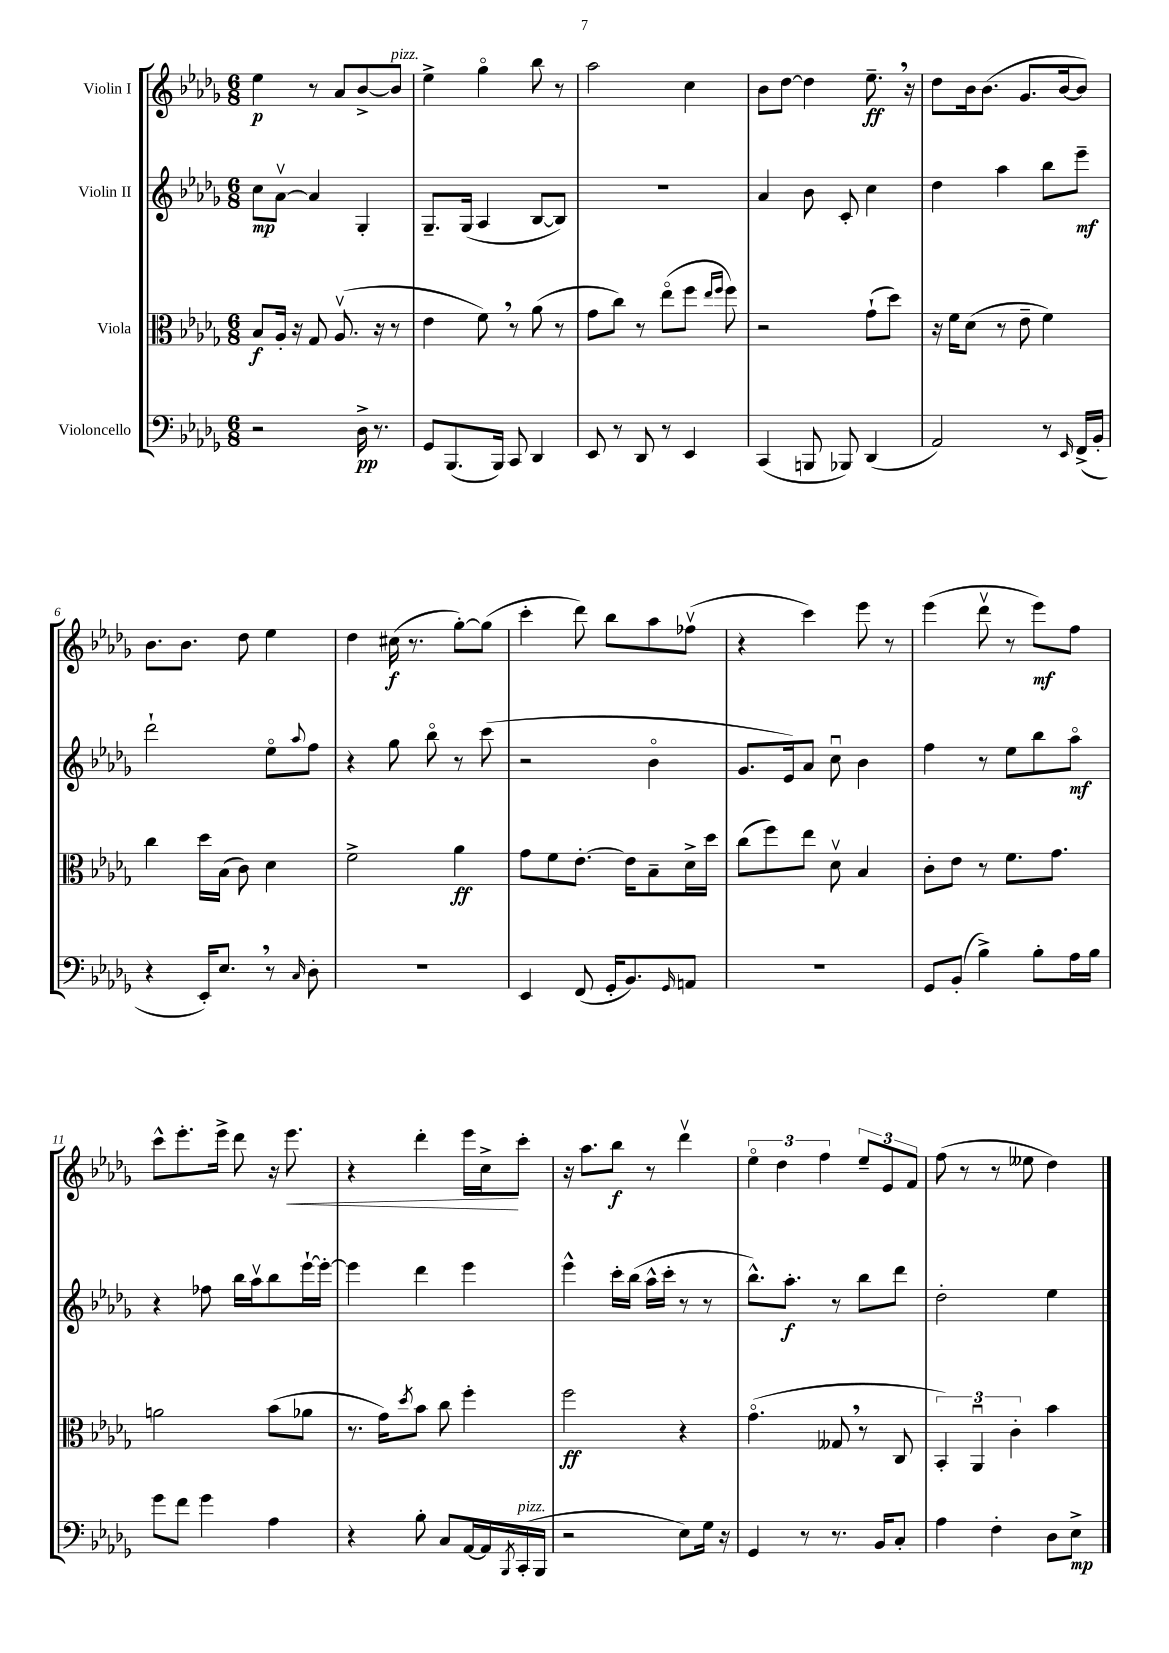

**kern	**kern	**kern	**kern
*staff4	*staff3	*staff2	*staff1
*clefF4	*clefC3	*clefG2	*clefG2
*k[b-e-a-d-g-]	*k[b-e-a-d-g-]	*k[b-e-a-d-g-]	*k[b-e-a-d-g-]
*M6/8	*M6/8	*M6/8	*M6/8
2r	8B-	8cc	4ee-
.	16A-'	[8a-v	.
.	16r	.	.
.	8G-	4a-]	8r
.	(8.A-v	.	8a-
16D-^	.	4G-'	[8b-^
8.r	16r	.	.
.	8r	.	8b-]
=	=	=	=
8GG-	4e-	8.G-~	4ee-^
(8.BBB-	.	.	.
.	.	(16G-	.
.	8f)	4A-	4gg-o
16BBB-)	.	.	.
8CC	8r	.	.
4DD-	(8a-	[8B-	8bb-
.	8r	8B-])	8r
=	=	=	=
8EE-	8g-	2.r	2aa-
8r	8cc)	.	.
8DD-	8r	.	.
8r	(8ee-o	.	.
4EE-	8ff	.	4cc
.	16qqee-	.	.
.	16qqff	.	.
.	8ff)	.	.
=	=	=	=
(4CC	2r	4a-	8b-
.	.	.	[8dd-
8BBB	.	8b-	4dd-]
8BBB-)	.	8c'	.
(4DD-	(8g-`	4cc	8.ee-~
.	8dd-)	.	.
.	.	.	16r
=	=	=	=
2AA-)	16r	4dd-	8dd-
.	16f	.	.
.	(8d-	.	16b-
.	.	.	(8.b-
.	8r	4aa-	.
.	8e-~	.	8.g-
8r	4f)	8bb-	.
.	.	.	[16b-
16qqEE-	.	.	.
(16FF^	.	8eee-~	8b-])
16BB-'	.	.	.
=	=	=	=
4r	4cc	2ddd-`	8.b-
.	.	.	8.b-
16EE-')	16dd-	.	.
8.E-	(16B-	.	.
.	8c)	.	8dd-
8r	4d-	8ee-o	4ee-
16qqC	.	8qqaa-	.
8D-'	.	8ff	.
=	=	=	=
2.r	2f^	4r	4dd-
.	.	8gg-	(16cc#
.	.	.	8.r
.	.	8bb-o	.
.	4a-	8r	[8gg-')
.	.	(8ccc	(8gg-]
=	=	=	=
4EE-	8g-	2r	4ccc'
.	8f	.	.
(8FF	[8.e-'	.	8ddd-)
16GG-'	.	.	8bb-
8.BB-)	16e-]	.	.
.	8B-~	4b-o	8aa-
16qqGG-	.	.	.
8AA	16d-^	.	(8ff-v
.	16dd-	.	.
=	=	=	=
2.r	(8cc	8.g-	4r
.	8ff)	.	.
.	.	16e-)	.
.	8ee-	8a-	4ccc)
.	8d-v	8ccu	.
.	4B-	4b-	8eee-
.	.	.	8r
=	=	=	=
8GG-	8c'	4ff	(4eee-
(8BB-'	8e-	.	.
4B-^)	8r	8r	8ddd-v
.	8.f	8ee-	8r
8B-'	.	8bb-	8eee-)
.	8.g-	.	.
16A-	.	8aa-o	8ff
16B-	.	.	.
=	=	=	=
8g-	2a	4r	8ccc^^
8f	.	.	8.eee-'
4g-	.	8ff-	.
.	.	.	16eee-^
.	.	16bb-	8ddd-
.	.	16aa-v	.
4A-	(8b-	8bb-	16r
.	.	.	8.eee-
.	8a-	[16eee-`	.
.	.	16eee-'_	.
=	=	=	=
4r	8.r	4eee-]	4r
.	16g-)	.	.
.	8qdd-	.	.
8B-'	8b-	4ddd-	4ddd-'
8C	8cc	.	.
[16AA-	4ff'	4eee-	16eee-
16AA-]	.	.	16cc^
8qBBB-	.	.	.
(16CC'	.	.	8ccc'
16BBB-	.	.	.
=	=	=	=
2r	2ff	4eee-^^	16r
.	.	.	8.aa-
.	.	16ccc'	8bb-
.	.	(16bb-	.
.	.	16aa-^^	8r
.	.	16ccc'	.
8E-)	4r	8r	4ddd-v
16G-	.	8r	.
16r	.	.	.
=	=	=	=
4GG-	(4.g-o	8.bb-^^)	6ee-o
.	.	.	6dd-
.	.	8.aa-'	.
8r	.	.	.
.	.	.	6ff
8.r	8G--	8r	.
.	8r	8bb-	12ee-~
16BB-	.	.	.
.	.	.	12e-
8C'	8C	8ddd-	.
.	.	.	12f
=	=	=	=
4A-	6BB-')	2dd-'	(8ff
.	.	.	8r
.	6AA-u	.	.
4F'	.	.	8r
.	6c'	.	.
.	.	.	8ee--
8D-	4b-	4ee-	4dd-)
8E-^	.	.	.
==	==	==	==
*-	*-	*-	*-
